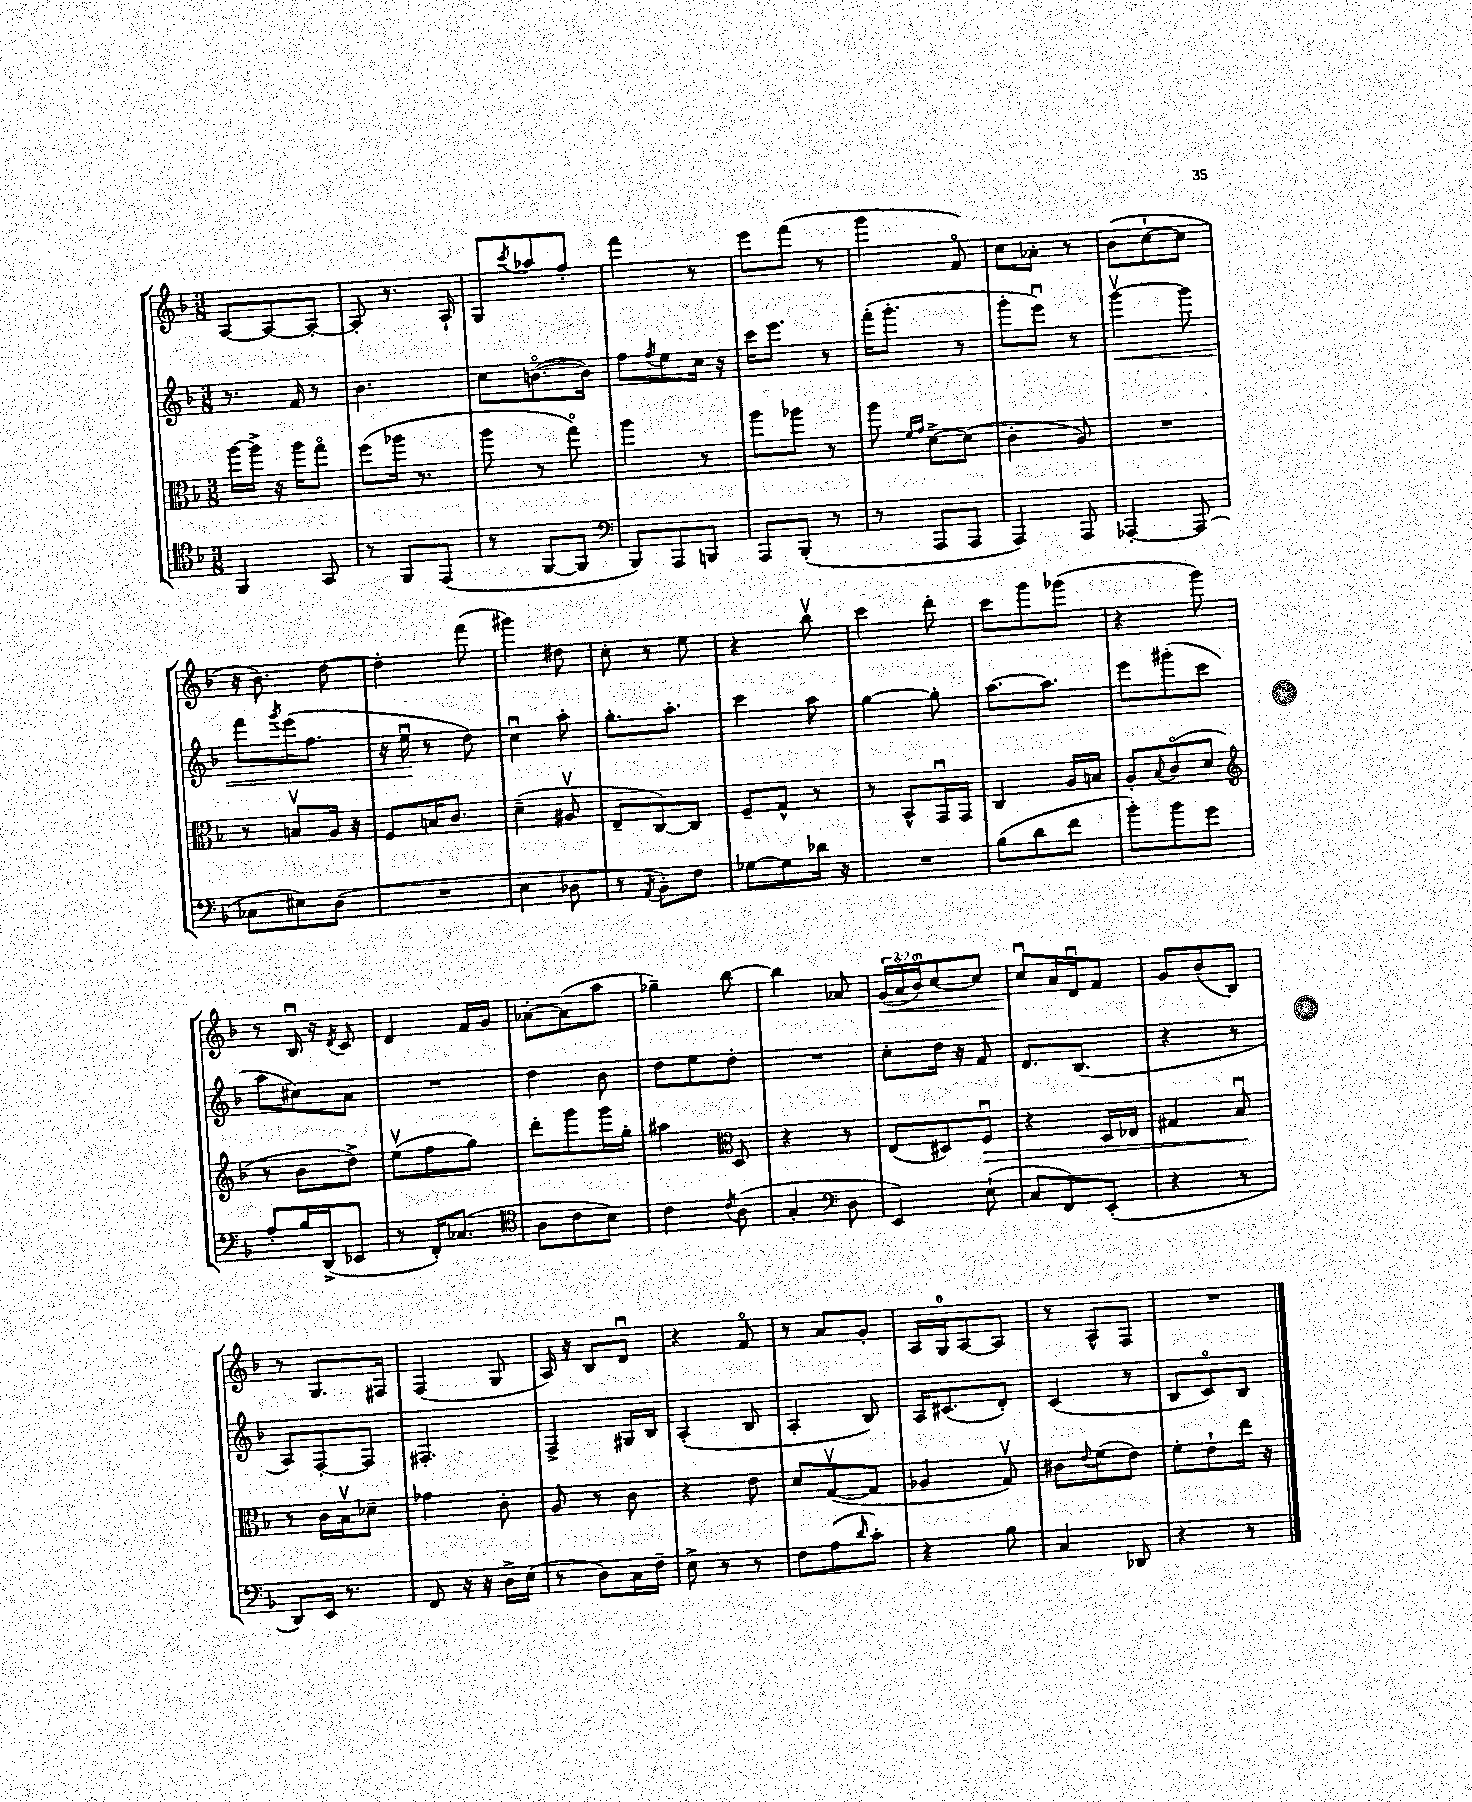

**kern	**kern	**dynam	**kern	**dynam	**kern	**dynam
*part4	*part3	*part3	*part2	*part2	*part1	*part1
*staff4	*staff3	*staff3	*staff2	*staff2	*staff1	*staff1
*clefC4	*clefC3	*	*clefG2	*	*clefG2	*
*k[b-]	*k[b-]	*	*k[b-]	*	*k[b-]	*
*M3/8	*M3/8	*	*M3/8	*	*M3/8	*
=15	=15	=15	=15	=15	=15	=15
4FF/	[16aa\LL	.	8.r	.	[8A/L	.
.	16aa^\JJ]	.	.	.	.	.
.	16r	.	.	.	8A/_	.
.	16aa\KL	.	16f/	.	.	.
8GG/	8gg\J	.	8r	.	8A'/J_	.
=16	=16	=16	=16	=16	=16	=16
8r	(8ff\L	.	4.b-\	.	8A'/]	.
8FF/L	16aa-X\Jk	.	.	.	8.r	.
.	8.r	.	.	.	.	.
(8EE/J	.	.	.	.	.	.
.	.	.	.	.	16A`/	.
=17	=17	=17	=17	=17	=17	=17
8r	8aa\	.	8cc\L	.	8G/L	.
.	.	.	.	.	8qccc/	.
[8FF/L	8r	.	([8.bn\	.	8aa-X/	.
8FF/J]	8gg\)	.	.	.	8ff'/J	.
.	.	.	16b\Jk])	.	.	.
=18	=18	=18	=18	=18	=18	=18
*clefF4	*	*	*	*	*	*
8BBB-/L)	4aa\	.	8ff\L	.	4fff\	.
.	.	.	8qff/	.	.	.
8AAA/	.	.	8ee\	.	.	.
8BBBn/J	8r	.	16cc\Jk	.	8r	.
.	.	.	16r	.	.	.
=19	=19	=19	=19	=19	=19	=19
8AAA/L	8aa\L	.	16ccc\KL	.	8eee\L	.
.	.	.	8.eee\J	.	.	.
(8BBB-'/J	8aa-X\J	.	.	.	(8fff\J	.
8r	8r	.	8r	.	8r	.
=20	=20	=20	=20	=20	=20	=20
8r	8aa\	.	(16fff'\KL	.	4ggg\	.
.	.	.	8.ggg'\J	.	.	.
.	16qqf/LL	.	.	.	.	.
.	16qqg/JJ	.	.	.	.	.
8AAA/L	[8d^\L	.	.	.	.	.
8AAA/J	(8d\J]	.	8r	.	8f/)	.
=21	=21	=21	=21	=21	=21	=21
4AAA/)	4c'\	.	8ggg'\L	.	8cc\L	.
.	.	.	8eeeu\J)	.	8a-X'\J	.
8AAA/	8A/)	.	8r	.	8r	.
=22	=22	=22	=22	=22	=22	=22
!	!	!	!	!LO:HP:b	!	!
[4AAA-X'/	4.r	.	[4gggv\	<	(8b-\L	.
.	.	.	.	.	[8cc`\	.
(8AAA-/]	.	.	8ggg\]	.	8cc\J]	.
!!LO:LB:g=z
=23	=23	=23	=23	=23	=23	=23
8C-X\L	8r	.	8fff\L	.	16r	.
.	.	.	.	.	8.b-\)	.
.	.	.	8qggg/	.	.	.
8E#X\)	8Bnv/L	.	(16eee\K	.	.	.
.	.	.	8.ff\J	.	.	.
(8D\J	16A/Jk	.	.	.	[8dd\	.
.	16r	.	.	.	.	.
=24	=24	=24	=24	=24	=24	=24
4.r	8F/L	.	16r	.	4dd'\]	.
.	.	.	16eeu\	.	.	.
.	16Bn/K	.	8r	[	.	.
.	8.c/J	.	.	.	.	.
.	.	.	8dd\)	.	(8fff\	.
=25	=25	=25	=25	=25	=25	=25
4E\	(4d~\	.	4ccu\	.	4ggg#X\)	.
8D-X\	8A#Xv/	.	8aa'\	.	8dd#X\	.
=26	=26	=26	=26	=26	=26	=26
8r	8E~/L	.	8.gg'\L	.	8cc'\	.
8qAA/	.	.	.	.	.	.
8BB-'\L)	[8C/)	.	.	.	8r	.
.	.	.	8.aa'\J	.	.	.
8F\J	8C/J]	.	.	.	8ee\	.
=27	=27	=27	=27	=27	=27	=27
[8G-X\L	8F~/L	.	4ccc\	.	4r	.
8G-\]	8G^^/J	.	.	.	.	.
16d-X\Jk	8r	.	8aa\	.	8bb-v\	.
16r	.	.	.	.	.	.
=28	=28	=28	=28	=28	=28	=28
4.r	8r	.	[4gg\	.	4ccc\	.
.	8BB-^^/L	.	.	.	.	.
.	16GGu/L	.	8gg'\]	.	8ddd'\	.
.	16GG/JJ	.	.	.	.	.
=29	=29	=29	=29	=29	=29	=29
(8B-\L	4C/	.	[8.aa\L	.	8ccc\L	.
8d\	.	.	.	.	8ggg\	.
.	.	.	8.aa\J]	.	.	.
8f\J	16A/LL	.	.	.	(8ggg-X\J	.
.	16Bn/JJ	.	.	.	.	.
=30	=30	=30	=30	=30	=30	=30
8b-'\L)	8A'/L	.	8eee\L	.	4r	.
.	8qqB-/	.	.	.	.	.
8b-\	(8c/	.	(8ggg#X'\	.	.	.
8g\J	8d/J	.	8ccc\J	.	8ggg\)	.
!!LO:LB:g=z
=31	=31	=31	=31	=31	=31	=31
*	*clefG2	*	*	*	*	*
8A'/L	8r	.	8aa\L	.	8r	.
16B-/L	8b-\L	.	8cc#X\)	.	16B-u/	.
(16DD^/J	.	.	.	.	16r	.
.	.	.	.	.	8qd/	.
8EE-X/J	8dd^\J)	.	8a\J	.	8c/	.
=32	=32	=32	=32	=32	=32	=32
8r	(8eev\L	.	4.r	.	4d/	.
16FF'/KL)	8ff\	.	.	.	.	.
(8.C-X/J	.	.	.	.	.	.
.	8gg\J)	.	.	.	16f/LL	.
.	.	.	.	.	16g/JJ	.
=33	=33	=33	=33	=33	=33	=33
*clefC4	*	*	*	*	*	*
8A\L	8ddd'\L	.	4dd\	.	[8a-X'\L	.
8c\	8ggg\	.	.	.	(8a-\]	.
8B-\J)	16ggg\L	.	8b-\	.	8aa\J	.
.	16gg'\JJ	.	.	.	.	.
=34	=34	=34	=34	=34	=34	=34
4c\	4aa#X\	.	8dd\L	.	4gg-X~\)	.
.	.	.	8ee\	.	.	.
8qc/	.	.	.	.	.	.
*	*clefC3	*	*	*	*	*
(8A\	8D/	.	8dd'\J	.	[8bb-\	.
=35	=35	=35	=35	=35	=35	=35
4G'/	4r	.	4.r	.	4bb-\]	.
*clefF4	*	*	*	*	*	*
8D\	8r	.	.	.	8a-X/	.
=36	=36	=36	=36	=36	=36	=36
!	!	!	!	!	!	!LO:HP:b
4EE/)	(8E/L	.	8cc'\L	.	(24g/LL	<
.	.	.	.	.	24a/	.
.	.	.	.	.	24b-/J)	.
.	8D#X/)	.	16dd\Jk	.	[8cc/	.
.	.	.	16r	.	.	.
!	!	!LO:HP:b	!	!	!	!
(8E`\	8Fu/J	>	8f/	.	8cc/J]	.
=37	=37	=37	=37	=37	=37	=37
8C/L	4r	.	8.d/L	.	8ccu/L	.
8FF/)	.	.	.	.	16a/L	[
.	.	.	(8.B-/J	.	16du/J	.
(8EE'/J	16D/LL	.	.	.	8f/J	.
.	16E-X/JJ	.	.	.	.	.
=38	=38	=38	=38	=38	=38	=38
4r	4G#X/	.	4r	.	8g/L	.
.	.	.	.	.	(8b-/	.
8r	8B-u/	.	8r	.	8B-/J)	.
.	.	]	.	.	.	.
!!LO:LB:g=z
=39	=39	=39	=39	=39	=39	=39
8DD/L)	8r	.	8A/L)	.	8r	.
16EE/Jk	16c\LL	.	[8F'/	.	8.G/L	.
8.r	16B-v\J	.	.	.	.	.
.	8d-X~\J	.	8F/J]	.	.	.
.	.	.	.	.	16F#X/Jk	.
=40	=40	=40	=40	=40	=40	=40
8FF/	4g-X\	.	4.F#X'/	.	(4F/	.
16r	.	.	.	.	.	.
16r	.	.	.	.	.	.
16D^\LL	8c'\	.	.	.	8G/	.
(16E\JJ	.	.	.	.	.	.
=41	=41	=41	=41	=41	=41	=41
8r	8A/	.	4F^/	.	16A/)	.
.	.	.	.	.	16r	.
8D\L)	8r	.	.	.	8B-/L	.
16C\L	8c\	.	16G#X/LL	.	8du/J	.
16F~\JJ	.	.	16B-/JJ	.	.	.
=42	=42	=42	=42	=42	=42	=42
8E^\	4r	.	(4A'/	.	4r	.
8r	.	.	.	.	.	.
8r	8e\	.	8B-/	.	8f/	.
=43	=43	=43	=43	=43	=43	=43
8F\L	8d/L	.	4A'/	.	8r	.
(8A\	([8Gv/	.	.	.	8a/L	.
16qqd/	.	.	.	.	.	.
8c'\J)	8G/J]	.	8B-/)	.	8g'/J	.
=44	=44	=44	=44	=44	=44	=44
4r	4A-X/	.	16A/KL	.	16A/LL	.
.	.	.	(8.c#X/	.	16G/J	.
.	.	.	.	.	[8A/	.
8B-\	8Gv/)	.	8d'/J)	.	8A/J]	.
=45	=45	=45	=45	=45	=45	=45
4C/	8c#X\L	.	(4c/	.	8r	.
.	8qqe/	.	.	.	.	.
.	(8f\	.	.	.	8A^^/L	.
8DD-X/	8e\J)	.	8r	.	8F/J	.
=46	=46	=46	=46	=46	=46	=46
4r	8f'\L	.	8B-/L	.	4.r	.
.	8e`\	.	8c/)	.	.	.
8r	16ee\Jk	.	8B-/J	.	.	.
.	16r	.	.	.	.	.
==	==	==	==	==	==	==
*-	*-	*-	*-	*-	*-	*-
